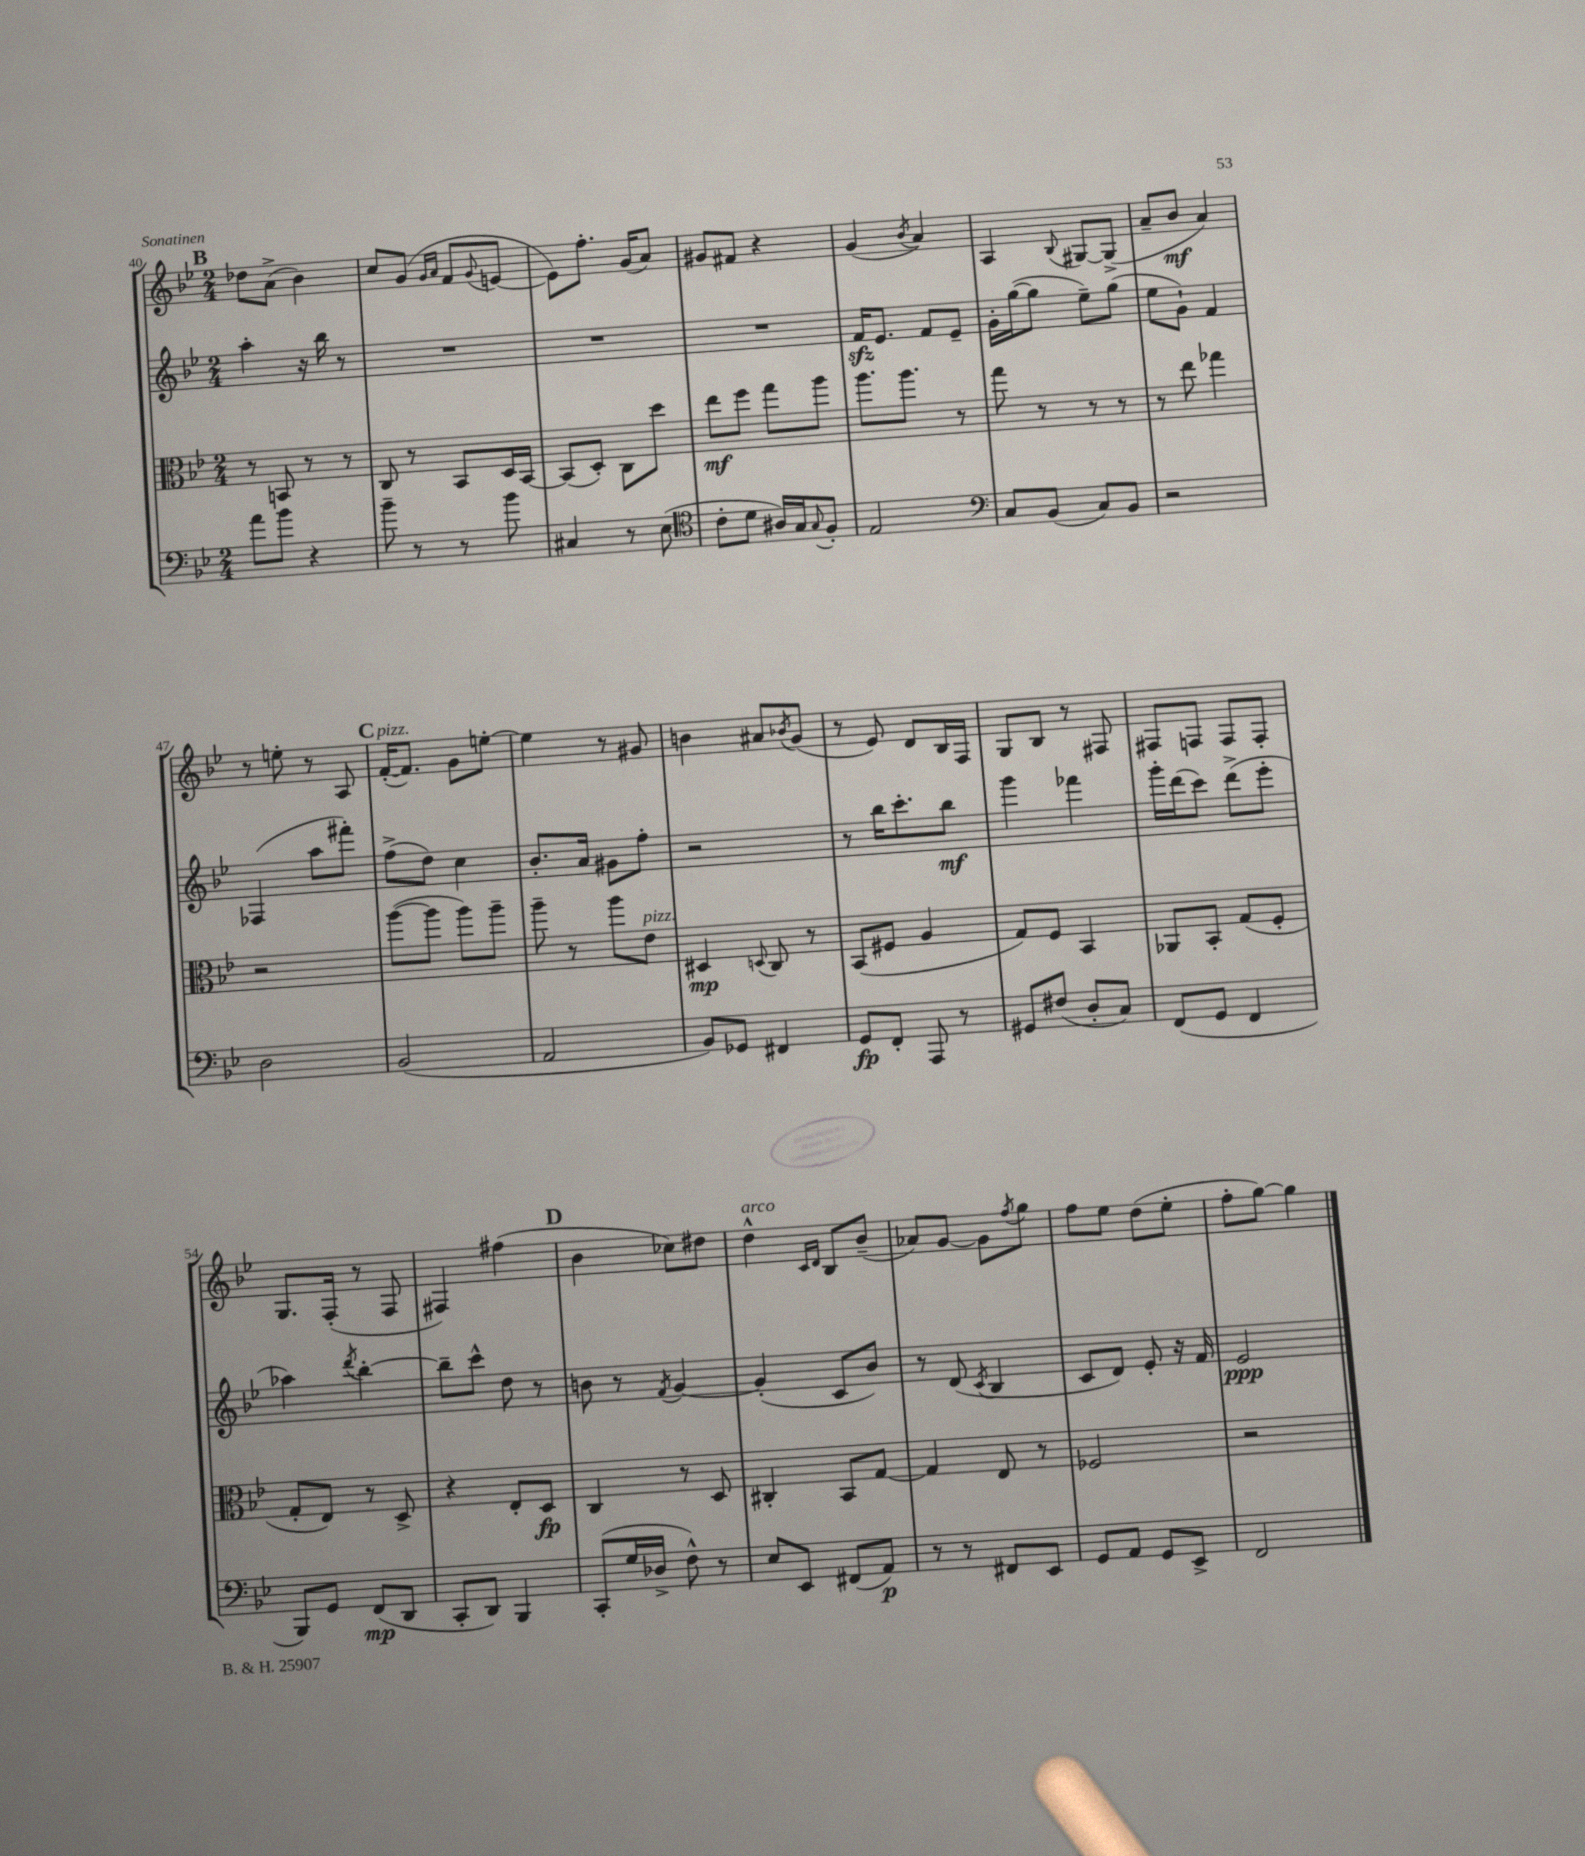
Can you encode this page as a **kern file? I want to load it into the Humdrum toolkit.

**kern	**kern	**kern	**kern
*staff4	*staff3	*staff2	*staff1
*clefF4	*clefC3	*clefG2	*clefG2
*k[b-e-]	*k[b-e-]	*k[b-e-]	*k[b-e-]
*M2/4	*M2/4	*M2/4	*M2/4
8a	8r	4aa'	8dd-
8b-	8BB	.	(8a^
4r	8r	16r	4b-)
.	.	16bb-	.
.	8r	8r	.
=	=	=	=
8b-~	8C	2r	8cc
8r	8r	.	(8g
.	.	.	16qqg
.	.	.	16qqa
8r	8BB-	.	8f
.	.	.	8qqg
8b-	16D	.	[8e
.	[16BB-	.	.
=	=	=	=
4C#	(8BB-]	2r	8e])
.	8D')	.	8.ff'
8r	8C	.	.
.	.	.	(16g
(8E-	8dd	.	8a)
=	=	=	=
*clefC4	*	*	*
8c'	8ee-	2r	8g#
8d	8ff	.	8f#
16A#)	8gg	.	4r
16G	.	.	.
8qqG	.	.	.
8F'	8aa	.	.
=	=	=	=
2E-	8.aa	16f	(4g
.	.	8.e-	.
.	8.aa	.	.
.	.	.	8qb-
.	.	8f	4a)
.	8r	8e-~	.
=	=	=	=
*clefF4	*	*	*
8C	8gg	16g'	4A
.	.	([16gg	.
(8BB-	8r	8gg]	.
.	.	.	8qqB-
8C)	8r	8ee-~)	[8G#
8BB-	8r	(8gg	(8G#^]
=	=	=	=
2r	8r	8ee-	8a~
.	8ee-	8g`)	8b-
.	4gg-	4f	4a)
=	=	=	=
2D	2r	(4F-	8r
.	.	.	8ee'
.	.	8aa	8r
.	.	8fff#')	8A
=	=	=	=
(2BB-	([8aa	(8ff^	([16f'
.	.	.	8.f])
.	8aa]	8dd)	.
.	8aa)	4cc	8g
.	8aa~	.	[8ee'
=	=	=	=
2AA	8aa~	8.b-'	4ee]
.	8r	.	.
.	.	16a	.
.	8aa	8g#	8r
.	8e-	8ff'	8g#
=	=	=	=
8BB-)	4D#	2r	4b
8GG-	.	.	.
.	8qqD	.	.
4FF#	8C	.	8a#
.	.	.	8qb-
.	8r	.	(8g
=	=	=	=
8GG	(8BB-	8r	8r
8FF'	8F#	16bb-	8e-)
.	.	8.ccc'	.
8AAA	4A	.	8d
8r	.	8bb-	16B-
.	.	.	16F
=	=	=	=
8GG#	8G)	4ggg	8G
(8F#	8F	.	8B-
8D'	4BB-	4fff-	8r
8C)	.	.	8F#
=	=	=	=
(8FF	8AA-	16ggg'	8F#
.	.	(16ddd	.
8GG	8BB-'	8ccc)	8F
4FF	(8G	(8ddd^	8F
.	8F'	8eee-'	8F'
=	=	=	=
8BBB-)	8G'	4aa-)	8.G
8GG	8E-)	.	.
.	.	.	(16F'
.	.	8qddd	.
(8FF	8r	[4bb-'	8r
8DD	8D^	.	8F
=	=	=	=
8CC'	4r	8bb-~]	4F#)
8DD)	.	8ccc^^	.
4BBB-	8E-'	8dd	(4ff#
.	8D	8r	.
=	=	=	=
(8CC'	4C	8b	4b-
16G	.	8r	.
16D-^	.	.	.
.	.	8qf	.
8F^^)	8r	[4g	8cc-)
8r	8D	.	8dd#
=	=	=	=
8E-	4C#'	(4g']	4dd^^
8EE-	.	.	.
.	.	.	16qqc
.	.	.	16qqd
(8FF#	8BB-	8c	8B-
8AA)	[8G	8b-)	(8b-~
=	=	=	=
8r	4G]	8r	8a-)
8r	.	(8d	[8g
.	.	8qc	.
8FF#	8E-	4B-	8g]
.	.	.	8qff
8EE-	8r	.	8gg
=	=	=	=
8GG	2F-	8c	8ff
8AA	.	8d)	8ee-
8GG	.	8e-'	(8dd
8EE-^	.	16r	8ee-'
.	.	16f	.
=	=	=	=
2FF	2r	2e-	8ff'
.	.	.	[8gg)
.	.	.	4gg]
==	==	==	==
*-	*-	*-	*-
